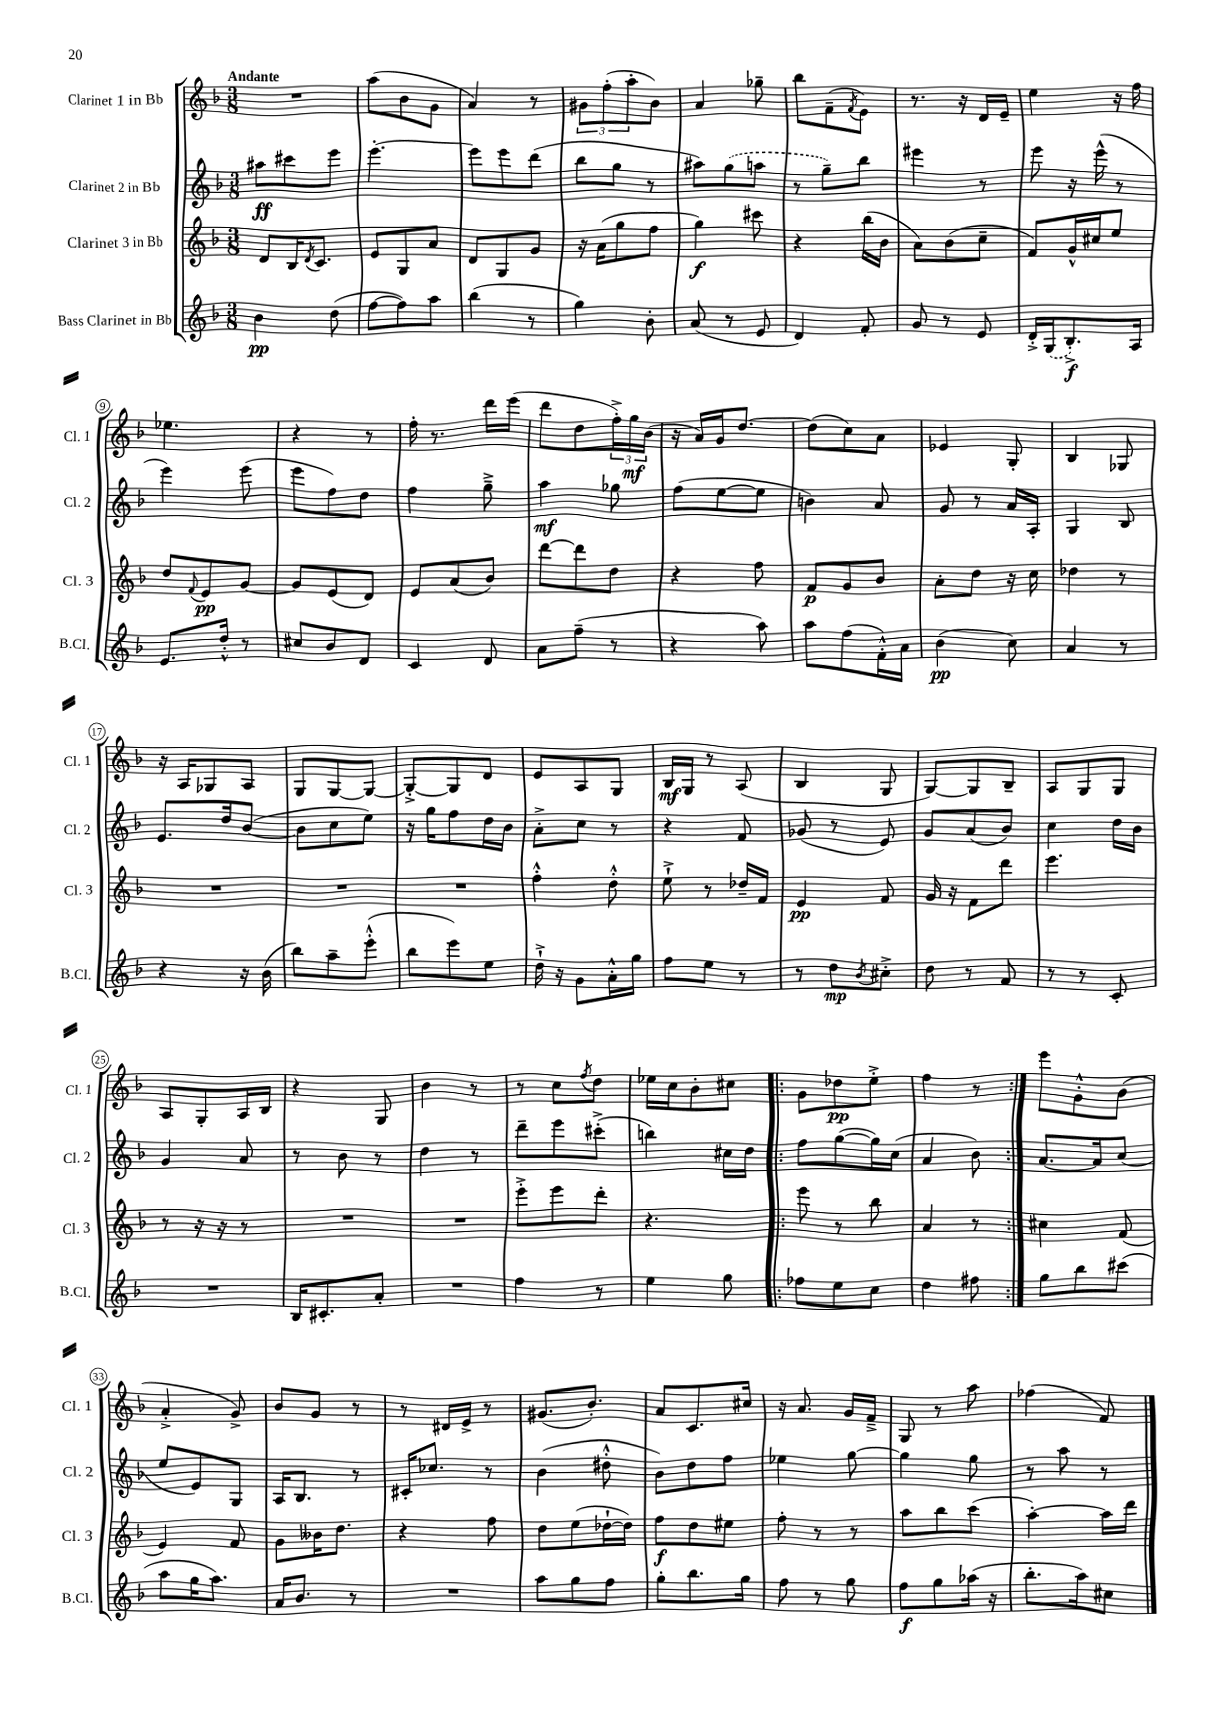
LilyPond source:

<<
\new StaffGroup <<
\new Staff = "s0" \with { instrumentName = "Clarinet 1 in Bb" shortInstrumentName = "Cl. 1" } {
    \clef treble \key f \major \numericTimeSignature \time 3/8 \tempo "Andante"
    R4. |
    a''8( bes'8 g'8 |
    a'4) r8 |
    \tuplet 3/2 { gis'8 f''8-.( a''8-. } bes'8) |
    a'4 ges''8-- |
    bes''8 f'8--( \acciaccatura { f'8 } e'8) |
    r8. r16 d'16 e'16-- |
    e''4 r16 f''16 |
    ees''4. |
    r4 r8 |
    f''16-. r8. d'''16 e'''16( |
    d'''8 d''8 \tuplet 3/2 { f''16-.->) g''16\mf bes'16( } |
    r16 a'16) g'16 d''8.~ |
    d''8( c''8) a'8 |
    ees'4 g8-. |
    bes4 ges8 |
    r16 a16 ges8 a8 |
    g8 g8~ g8~ |
    g8~-.-> g8 d'8 |
    e'8 a8 g8 |
    bes16\mf g16 r8 a8( |
    bes4 g8 |
    g8~) g8 bes8-- |
    a8 g8 g8 |
    a8 g8-. a16 bes16 |
    r4 g8 |
    bes'4 r8 |
    r8 c''8 \acciaccatura { f''8 } d''8 |
    ees''16 c''16 bes'8-. cis''8 |
    \repeat volta 2 { g'8 des''8\pp e''8-.-> |
    f''4 r8 | }
    e'''8 g'8-.-^ bes'8( |
    a'4-.-> g'8->) |
    bes'8 g'8 r8 |
    r8 dis'16 e'16-> r8 |
    gis'8.( bes'8.-.) |
    a'8 c'8. cis''16 |
    r16 a'8. g'16 f'16---> |
    g8 r8 a''8 |
    fes''4( f'8) \bar "|." |
}
\new Staff = "s1" \with { instrumentName = "Clarinet 2 in Bb" shortInstrumentName = "Cl. 2" } {
    \clef treble \key f \major \numericTimeSignature \time 3/8
    ais''8\ff cis'''8 e'''8 |
    e'''4.~-. |
    e'''8 e'''8 d'''8( |
    bes''8 g''8 r8 |
    ais''8) \once \slurDashed g''8( a''8 |
    r8 g''8--) bes''8 |
    eis'''4 r8 |
    e'''8 r16 e'''16-^( r8 |
    e'''4) e'''8( |
    e'''8 f''8) d''8 |
    f''4 g''8---> |
    a''4\mf ges''8 |
    f''8( e''8~ e''8 |
    b'4) a'8 |
    g'8 r8 a'16 a16-. |
    g4 bes8 |
    e'8. d''16 bes'8~( |
    bes'8 c''8 e''8) |
    r16 g''16 f''8 d''16 bes'16 |
    a'8-.-> c''8 r8 |
    r4 f'8 |
    ges'8( r8 e'8) |
    g'8 a'8( bes'8) |
    c''4 d''16 bes'16 |
    g'4 a'8 |
    r8 bes'8 r8 |
    d''4 r8 |
    d'''8-- e'''8 cis'''8-.->( |
    b''4) cis''16 d''16 |
    \repeat volta 2 { f''8 g''8~( g''16) c''16( |
    a'4 bes'8) | }
    a'8.~ a'16 c''8( |
    e''8 e'8) g8 |
    a16 bes8. r8 |
    cis'16-. ces''8. r8 |
    bes'4( dis''8-.-^ |
    bes'8) d''8 f''8 |
    ees''4 g''8~ |
    g''4 g''8 |
    r8 a''8 r8 \bar "|." |
}
\new Staff = "s2" \with { instrumentName = "Clarinet 3 in Bb" shortInstrumentName = "Cl. 3" } {
    \clef treble \key f \major \numericTimeSignature \time 3/8
    d'8 bes16 \acciaccatura { d'8 } c'8. |
    e'8 g8 a'8 |
    d'8 g8 g'8 |
    r16 a'16( g''8 f''8 |
    g''4\f) cis'''8 |
    r4 bes''16( bes'16 |
    a'8) bes'8( c''8-- |
    f'8) g'16-^ cis''16 e''8 |
    d''8 \appoggiatura { f'8 } e'8\pp g'8~ |
    g'8 e'8( d'8) |
    e'8 a'8( bes'8) |
    d'''8~ d'''8 d''8 |
    r4 f''8 |
    f'8\p g'8 bes'8 |
    a'8-. d''8 r16 c''16 |
    des''4 r8 |
    R4. |
    R4. |
    R4. |
    f''4-.-^ d''8-.-^ |
    e''8-!-> r8 des''16-- f'16 |
    e'4\pp f'8 |
    g'16 r16 f'8 d'''8 |
    e'''4. |
    r8 r16 r16 r8 |
    R4. |
    R4. |
    e'''8-.-> e'''8 d'''8-. |
    r4. |
    \repeat volta 2 { e'''8 r8 bes''8 |
    a'4 r8 | }
    cis''4 f'8( |
    e'4) f'8 |
    g'8 beses'16 d''8. |
    r4 f''8 |
    d''8 e''8( des''16~-! des''16) |
    f''8\f d''8 eis''8 |
    f''8-. r8 r8 |
    a''8 bes''8 c'''8( |
    a''4~-.) a''16 d'''16 \bar "|." |
}
\new Staff = "s3" \with { instrumentName = "Bass Clarinet in Bb" shortInstrumentName = "B.Cl." } {
    \clef treble \key f \major \numericTimeSignature \time 3/8
    bes'4\pp d''8( |
    f''8~ f''8) a''8 |
    bes''4( r8 |
    g''4) bes'8-. |
    a'8( r8 e'8 |
    d'4) f'8-. |
    g'8 r8 e'8 |
    d'16-.-> \once \slurDashed g16( bes8.-.->\f) a16 |
    e'8. d''16-.-^ r8 |
    cis''8 bes'8 d'8 |
    c'4 d'8 |
    a'8 f''8--( r8 |
    r4 a''8) |
    a''8 f''8( f'16-.-^) a'16 |
    bes'4\pp( c''8) |
    a'4 r8 |
    r4 r16 bes'16( |
    bes''8) a''8-- e'''8-.-^( |
    bes''8 e'''8) e''8 |
    d''16-!-> r16 g'8 a'16-.-^ g''16 |
    f''8 e''8 r8 |
    r8 d''8\mp \acciaccatura { bes'8 } cis''8-.-> |
    d''8 r8 f'8 |
    r8 r8 c'8-. |
    R4. |
    bes16 cis'8.-. a'8-. |
    R4. |
    f''4 r8 |
    e''4 g''8 |
    \repeat volta 2 { fes''8 e''8 c''8 |
    d''4 fis''8 | }
    g''8 bes''8 cis'''8( |
    a''8 g''16 a''8.) |
    a'16 bes'8. r8 |
    R4. |
    a''8 g''8 f''8 |
    g''8-. bes''8. g''16 |
    f''8 r8 g''8 |
    f''8\f g''8 aes''16( r16 |
    bes''8.-. a''16) cis''8 \bar "|." |
}
>>
>>
\layout { \context { \Score \override BarNumber.stencil = #(make-stencil-circler 0.1 0.3 ly:text-interface::print) } }
